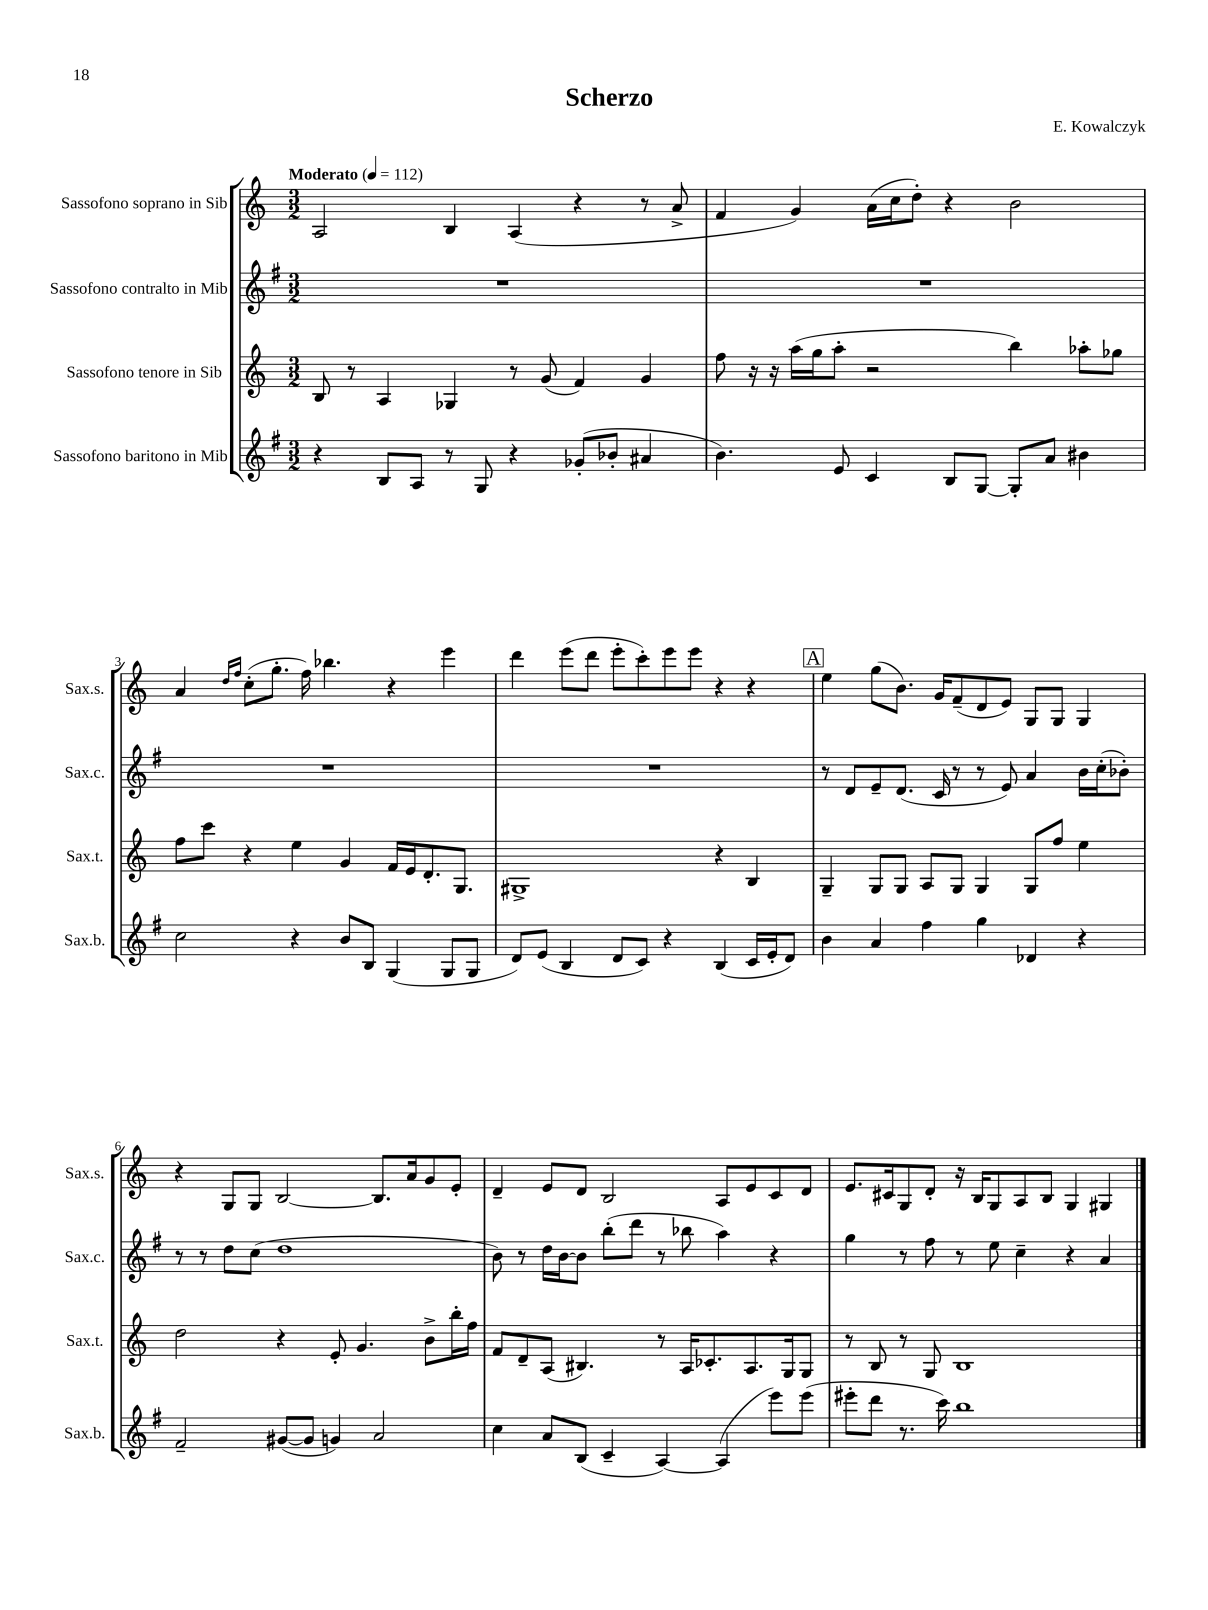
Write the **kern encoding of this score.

**kern	**kern	**kern	**kern
*staff4	*staff3	*staff2	*staff1
*clefG2	*clefG2	*clefG2	*clefG2
*k[f#]	*k[]	*k[f#]	*k[]
*M3/2	*M3/2	*M3/2	*M3/2
*MM112	*MM112	*MM112	*MM112
4r	8B	1.r	2A
.	8r	.	.
8B	4A	.	.
8A	.	.	.
8r	4G-	.	4B
8G	.	.	.
4r	8r	.	(4A
.	(8g	.	.
(8g-'	4f)	.	4r
8b-'	.	.	.
4a#	4g	.	8r
.	.	.	8a^
=	=	=	=
4.b)	8ff	1.r	4f
.	16r	.	.
.	16r	.	.
.	(16aa	.	4g)
.	16gg	.	.
8e	8aa'	.	.
4c	2r	.	(16a
.	.	.	16cc
.	.	.	8dd')
8B	.	.	4r
[8G	.	.	.
8G']	4bb)	.	2b
8a	.	.	.
4b#	8aa-'	.	.
.	8gg-	.	.
=	=	=	=
2cc	8ff	1.r	4a
.	8ccc	.	.
.	.	.	16qqdd
.	.	.	16qqff
.	4r	.	(8cc'
.	.	.	8.gg'
4r	4ee	.	.
.	.	.	16ff)
.	.	.	4.bb-
8b	4g	.	.
8B	.	.	.
(4G	16f	.	4r
.	16e	.	.
.	8.d'	.	.
8G	.	.	4eee
.	8.G	.	.
8G	.	.	.
=	=	=	=
8d)	1G#^	1.r	4ddd
(8e	.	.	.
4B	.	.	(8eee
.	.	.	8ddd
8d	.	.	8eee'
8c)	.	.	8ccc')
4r	.	.	8eee
.	.	.	8eee
(4B	4r	.	4r
16c	4B	.	4r
16e'	.	.	.
8d)	.	.	.
=	=	=	=
4b	4G~	8r	4ee
.	.	8d	.
4a	8G	8e~	(8gg
.	8G	(8.d	8.b)
4ff#	8A	.	.
.	.	16c	16g
.	8G	8r	(8f~
4gg	4G	8r	8d
.	.	8e)	8e)
4d-	8G	4a	8G
.	8ff	.	8G
4r	4ee	16b	4G
.	.	(16cc'	.
.	.	8b-')	.
=	=	=	=
2f#~	2dd	8r	4r
.	.	8r	.
.	.	8dd	8G
.	.	(8cc	8G
([8g#	4r	1dd	[2B
8g#]	.	.	.
4g)	8e'	.	.
.	4.g	.	.
2a	.	.	8.B]
.	.	.	16a
.	8b^	.	8g
.	16bb'	.	8e'
.	16ff	.	.
=	=	=	=
4cc	8f	8b)	4d~
.	8d~	8r	.
8a	(8A	16dd	8e
.	.	[16b	.
(8B	4.B#)	8b]	8d
4c~	.	(8bb'	2B
.	.	8ddd	.
[4A)	8r	8r	.
.	16A	8bb-	.
.	8.c-'	.	.
(4A]	.	4aa)	8A
.	8.A	.	8e
8eee)	.	4r	8c
.	16G	.	.
(8eee	8G	.	8d
=	=	=	=
8eee#'	8r	4gg	8.e
8ddd	8B	.	.
.	.	.	16c#
8.r	8r	8r	8G
.	8G	8ff#	8d'
16ccc)	.	.	.
1bb	1B	8r	16r
.	.	.	16B
.	.	8ee	8G
.	.	4cc~	8A
.	.	.	8B
.	.	4r	4G
.	.	4a	4G#
==	==	==	==
*-	*-	*-	*-
